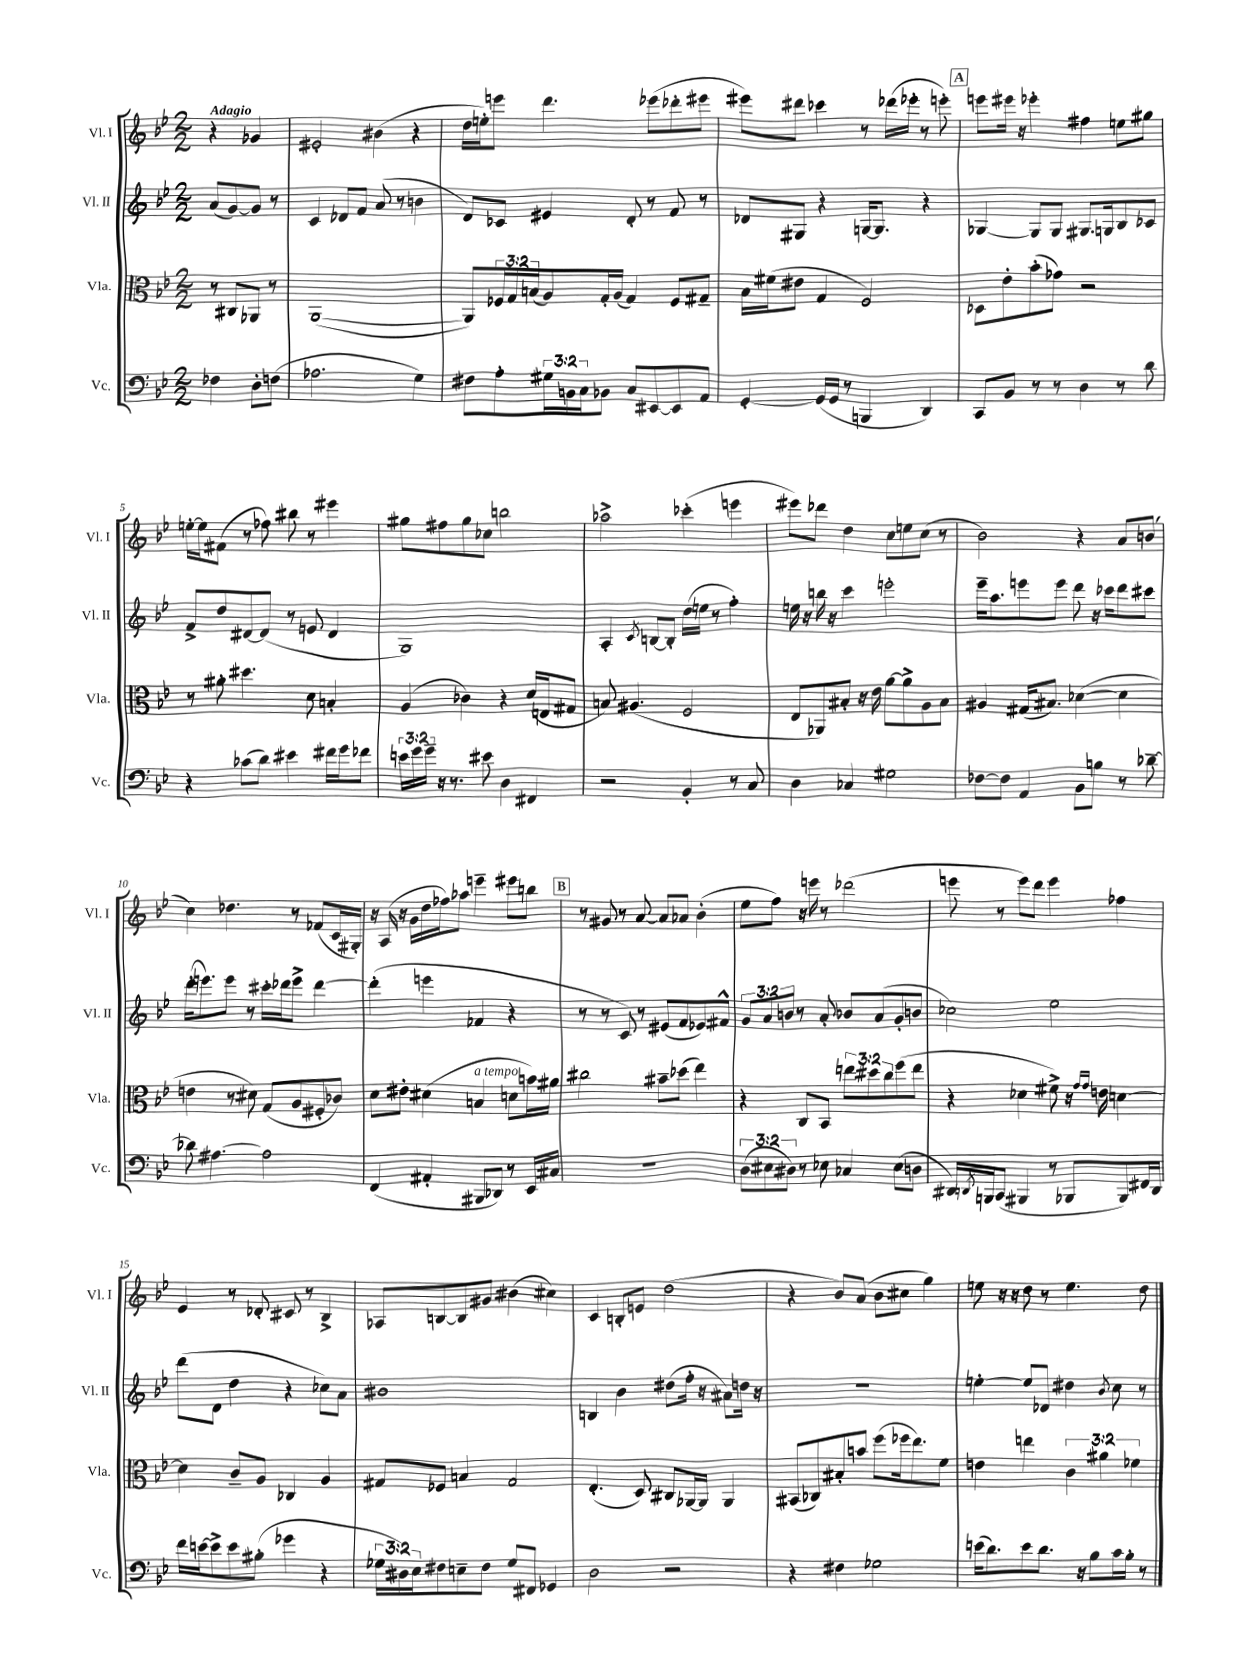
<<
\new StaffGroup <<
\new Staff = "s0" \with { instrumentName = "Vl. I" shortInstrumentName = "Vl. I" } {
    \clef treble \key bes \major \numericTimeSignature \time 2/2 \partial 2 \tempo "Adagio"
    r4 ges'4 |
    eis'2-. bis'4( r4 |
    d''16 e''16-.) e'''8 d'''4. ees'''8( des'''8-. eis'''8 |
    eis'''8) dis'''8 ces'''4 r8 des'''16( ees'''16-. r8 e'''8-.) |
    \mark \markup { \box "A" } e'''8 eis'''16 r16 ees'''4-. fis''4 e''8 gis''8 |
    e''16~-. e''16 fis'8( r8 fes''8) bis''8 r8 eis'''4 |
    gis''8 fis''8 gis''8 ces''8 b''2 |
    aes''2-> ces'''4-.( e'''4 |
    eis'''8) des'''8 d''4 c''8 e''8 c''8( r8 |
    bes'2) r4 a'8 b'8( |
    c''4) des''4. r8 fes'8( c'16 gis16-.) |
    r16 a16( r16 g'16 d''16 fes''16) aes''8 e'''4-- eis'''8 b''8 |
    \mark \markup { \box "B" } r8 gis'8 r8 a'8~ a'8 aes'8 bes'4-.( |
    ees''8 f''8) r16 e'''16 r8 des'''2( |
    e'''8 r8 e'''8) d'''8 e'''4 fes''4 |
    ees'4 r8 des'8-. cis'8 r8 bes4-> |
    aes8 b8~ b8 gis'8 bis'4( cis''4) |
    c'4 b8-. e'8 d''2( |
    r4 bes'8) a'8( bes'8 cis''8 g''4) |
    e''8 r16 r16 d''8 r8 e''4. d''8 \bar "|." |
}
\new Staff = "s1" \with { instrumentName = "Vl. II" shortInstrumentName = "Vl. II" } {
    \clef treble \key bes \major \numericTimeSignature \time 2/2 \override Staff.TupletNumber.text = #tuplet-number::calc-fraction-text \partial 2
    a'8( g'8~) g'8 r8 |
    c'4 des'8 f'8 a'8( r8 b'4 |
    d'8) ces'8 eis'4 d'8-. r8 f'8 r8 |
    des'8 gis8 r4 g16~ g8. r4 |
    \mark \markup { \box "A" } ges4~ ges8 ges8 gis8. g16 bes8 ces'8 |
    f'8-> d''8 dis'8~ dis'8( r8 e'8 dis'4 |
    g1) |
    a4-. \acciaccatura { c'8 } b8~ b8-. d''16( e''16 r8 f''4-.) |
    e''16 r16 b''16 r16 c'''4 e'''2-. |
    ees'''16-- a''8. e'''8 e'''8 d'''8 r16 ces'''16 d'''8 cis'''8 |
    d'''16-.( e'''8.) e'''8 r8 cis'''16-. des'''16 e'''8-> des'''4~ |
    des'''4-.( e'''4 fes'4 r4 |
    \mark \markup { \box "B" } r8 r8 c'8) r8 eis'8( f'8 ees'8) fis'8-^ |
    \tuplet 3/2 { g'8 a'8 b'8 } r8 a'8-. bes'8 a'8( g'8-. b'8 |
    ces''2) ees''2 |
    d'''8( d'8 d''4 r4 ces''8) a'8 |
    bis'1 |
    b4 bes'4 dis''8( f''16-. r16 ais'8) d''16 r16 |
    R1 |
    e''4~-. e''8 des'8 dis''4 \acciaccatura { bes'8 } c''8 r8 \bar "|." |
}
\new Staff = "s2" \with { instrumentName = "Vla." shortInstrumentName = "Vla." } {
    \clef alto \key bes \major \numericTimeSignature \time 2/2 \override Staff.TupletNumber.text = #tuplet-number::calc-fraction-text \partial 2
    r8 cis8 aes,8 r8 |
    a,1~( |
    a,8) \tuplet 3/2 { fes16 g16 b16( } a8) g16-. a16( g4) fes8 gis8-- |
    bes16 fis'16( eis'8 g4 f2) |
    \mark \markup { \box "A" } des8 ees'8-. bes'8-.( ges'8) r2 |
    r8 ais'8-. dis''4. d'8 b4-. |
    a4( ces'4) r4 d'16( e16 gis8 |
    b8) ais4.( f2 |
    ees8 aes,8) bis8-. r16 ees'16 a'8~ a'8-> a8 bis8 |
    ais4 gis16( bis8.) des'4~( des'4 |
    e'4 r8 dis'8) g8( a8 fis8-. ces'8) |
    d'8 eis'8-. dis'4( b4^\markup { \italic "a tempo" } d'8 b'16) ais'16 |
    \mark \markup { \box "B" } cis''2 bis'8-- des''8( ees''4) |
    r4 c8 bes,8 \tuplet 3/2 { e''8 dis''8 c''8 } f''8( e''8 |
    r4 des'4 fis'8->) r16 \grace { g'16 g'16 } e'16 d'4~ |
    d'4 c'8-- a8 ces4 a4 |
    gis8 fes8 b4 gis2 |
    ees4.-.( d8) cis8 aes,16~ aes,16 aes,4 |
    bis,8( ces8) bis8-. b'8 f''8( fes''16 ees''8.) f'8 |
    e'4 e''4 \tuplet 3/2 { c'4 ais'4 fes'4 } \bar "|." |
}
\new Staff = "s3" \with { instrumentName = "Vc." shortInstrumentName = "Vc." } {
    \clef bass \key bes \major \numericTimeSignature \time 2/2 \override Staff.TupletNumber.text = #tuplet-number::calc-fraction-text \partial 2
    fes4 d8-. f8( |
    aes2. g4) |
    fis8 a8-. \tuplet 3/2 { gis16 b,16 c16 } bes,8 c8 eis,8~ eis,8 a,8 |
    g,4~-. g,16( g,16 r8 b,,4 d,4) |
    \mark \markup { \box "A" } c,8 bes,8 r8 r8 d4 r8 d'8 |
    r4 ces'8( d'8) eis'4 fis'16 g'16 fes'8 |
    \tuplet 3/2 { e'16 g'16 g'16-- } r16 r8. eis'8 d4 fis,4 |
    r2 bes,4-. r8 c8 |
    d4 ces4 gis2 |
    fes8~ fes8 a,4 bes,8 b8 r8 des'8~-- |
    des'8 ais4.~ ais2 |
    f,4( ais,4-. bis,,8 des,8) r8 ees,16 cis16 |
    \mark \markup { \box "B" } R1 |
    \tuplet 3/2 { d8( eis8 dis8) } r8 ees8 ces4 ees8( d8 |
    dis,16) \acciaccatura { d,8 } b,,16 c,8( bis,,4 r8 bes,,8 bes,,8) fis,16 d,16 |
    f'16 e'16~ e'8-> e'8 bis8-.( ges'4 r4 |
    \tuplet 3/2 { ges16 dis16) ees16 } fis8 e8-- fis8 ges8 fis,8 ges,4 |
    d2 r2 |
    r4 fis4 ges2 |
    e'16( d'8.) e'8 d'8. r16 bes8 c'16 bes16-. r8 \bar "|." |
}
>>
>>
